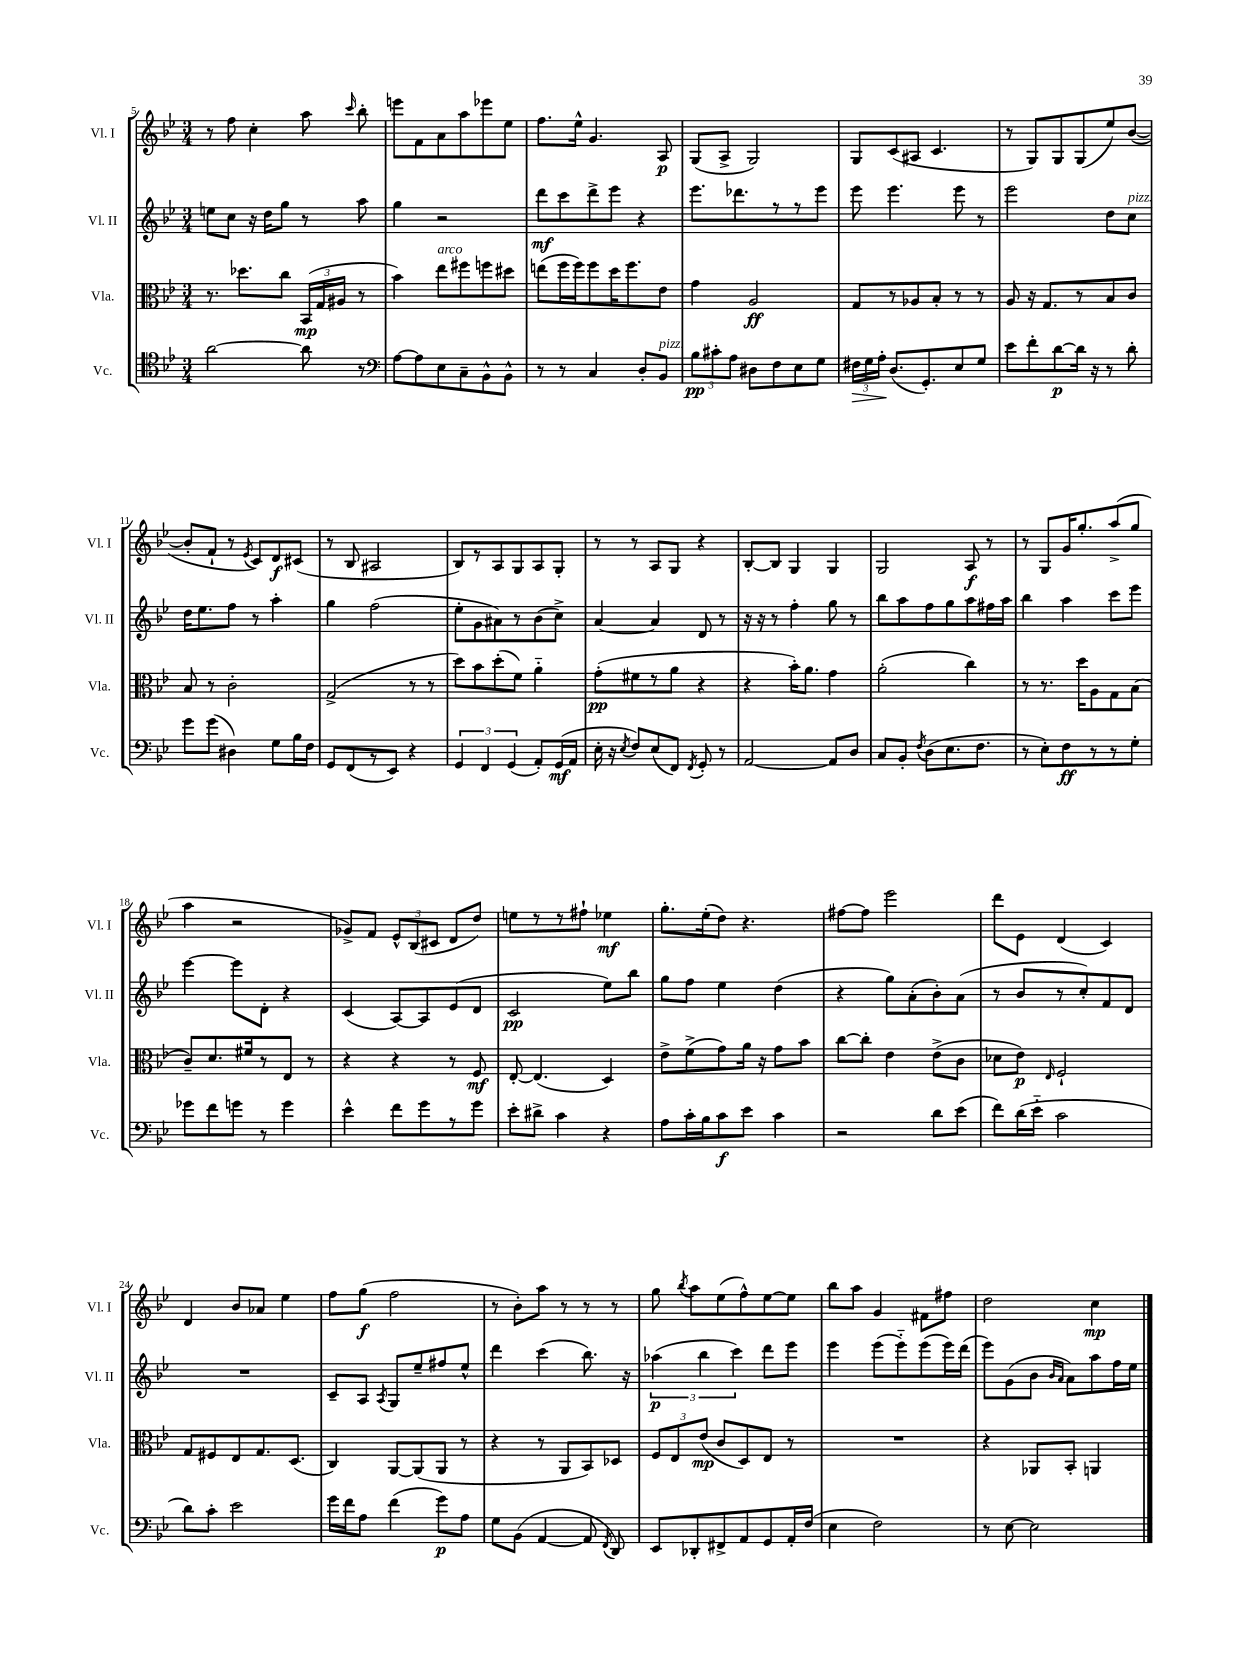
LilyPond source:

<<
\new StaffGroup <<
\new Staff = "s0" \with { instrumentName = "Vl. I" shortInstrumentName = "Vl. I" } {
    \clef treble \key bes \major \numericTimeSignature \time 3/4
    \autoBeamOff r8 f''8 c''4-. a''8 \grace { c'''16 } bes''8-. |
    e'''8[ f'8 a'8 a''8 ees'''8 ees''8] |
    f''8.[ ees''16]-^ g'4. a8\p |
    g8[( a8]-> g2) |
    g8[ c'8( ais8] c'4. |
    r8 g8[) g8 g8( ees''8) bes'8]~( |
    bes'8[-. f'8]-! r8 \acciaccatura { ees'8 } c'8[) d'8\f cis'8]( |
    r8 bes8 ais2 |
    bes8[) r8 a8 g8 a8 g8]-. |
    r8 r8 a8[ g8] r4 |
    bes8[~-. bes8] g4 g4 |
    g2 a8\f r8 |
    r8 g8[ g'16 g''8.-. a''8->( g''8] |
    a''4 r2 |
    ges'8[->) f'8] \tuplet 3/2 { ees'8[-^ bes8( cis'8] } d'8[ d''8]) |
    e''8[ r8 r8 fis''8]-! ees''4\mf |
    g''8.[-. ees''16-.( d''8]) r4. |
    fis''8[~ fis''8] ees'''2 |
    d'''8[ ees'8] d'4( c'4) |
    d'4 bes'8[ aes'8] ees''4 |
    f''8[ g''8]\f( f''2 |
    r8 bes'8[-.) a''8] r8 r8 r8 |
    g''8 \acciaccatura { bes''8 } a''8[ ees''8( f''8-^) ees''8~ ees''8] |
    bes''8[ a''8] g'4 fis'8[ fis''8] |
    d''2 c''4\mp \bar "|." |
}
\new Staff = "s1" \with { instrumentName = "Vl. II" shortInstrumentName = "Vl. II" } {
    \clef treble \key bes \major \numericTimeSignature \time 3/4
    \autoBeamOff e''8[ c''8] r16 d''16[ g''8] r8 a''8 |
    g''4 r2 |
    d'''8[\mf c'''8 d'''8-> ees'''8] r4 |
    ees'''8.[ des'''8. r8 r8 ees'''8] |
    ees'''8 ees'''4. ees'''8 r8 |
    ees'''2 d''8[ c''8]^\markup { \italic "pizz." } |
    d''16[ ees''8. f''8] r8 a''4-. |
    g''4 f''2( |
    ees''8[-. g'8 ais'8) r8 bes'8( c''8]->) |
    a'4~ a'4 d'8 r8 |
    r16 r16 r8 f''4-. g''8 r8 |
    bes''8[ a''8 f''8 g''8 a''8 fis''16 a''16] |
    bes''4 a''4 c'''8[ ees'''8] |
    ees'''4~ ees'''8[ d'8]-. r4 |
    c'4( a8[~) a8 ees'8( d'8] |
    c'2\pp ees''8[) bes''8] |
    g''8[ f''8] ees''4 d''4( |
    r4 g''8[) a'8-.( bes'8-.) a'8]( |
    r8 bes'8[ r8 c''8-.) f'8 d'8] |
    R2. |
    c'8[-- a8] \acciaccatura { a8 } g8[ ees''8-- fis''8 ees''8]-^ |
    d'''4 c'''4( bes''8.) r16 |
    \tuplet 3/2 { aes''4\p( bes''4 c'''4) } d'''8[ ees'''8] |
    ees'''4 ees'''8[( ees'''8-_) ees'''8( ees'''16) d'''16]( |
    ees'''8[) g'8( bes'8] \grace { bes'16[ a'16] } a'8[) a''8 f''16 ees''16] \bar "|." |
}
\new Staff = "s2" \with { instrumentName = "Vla." shortInstrumentName = "Vla." } {
    \clef alto \key bes \major \numericTimeSignature \time 3/4
    \autoBeamOff r8. des''8.[ c''8] \tuplet 3/2 { bes,16[\mp( g16 ais16] } r8 |
    bes'4) ees''8[^\markup { \italic "arco" } fis''8 f''8 dis''8] |
    e''8[( f''16 f''16) f''8 d''16 f''8. ees'8] |
    g'4 a2\ff |
    g8[ r8 aes8 bes8]-. r8 r8 |
    a8 r16 g8.[ r8 bes8 c'8] |
    bes8 r8 c'2-. |
    g2->( r8 r8 |
    d''8[) bes'8 d''8-.( f'8]) a'4-_ |
    g'8[-.\pp( fis'8 r8 a'8] r4 |
    r4 bes'16[-.) a'8.] g'4 |
    a'2-.( c''4) |
    r8 r8. d''16[ a8 g8 bes8]( |
    c'8[--) d'8. fis'16 r8 ees8] r8 |
    r4 r4 r8 f8\mf |
    ees8~-. ees4.( d4) |
    ees'8[-> f'8->( g'8) a'16] r16 g'8[ bes'8] |
    c''8[~ c''8]-. ees'4 ees'8[->( c'8] |
    des'8[ ees'8]\p) \grace { ees16 } f2-! |
    g8[ fis8 ees8 g8. d8.]( |
    c4) a,8[~ a,8( a,8] r8 |
    r4 r8 a,8[ bes,8) des8] |
    \tuplet 3/2 { f8[ ees8 ees'8]\mp( } c'8[ d8) ees8] r8 |
    R2. |
    r4 aes,8[ bes,8]-. a,4 \bar "|." |
}
\new Staff = "s3" \with { instrumentName = "Vc." shortInstrumentName = "Vc." } {
    \clef tenor \key bes \major \numericTimeSignature \time 3/4
    \autoBeamOff a'2~ a'8 r8 |
    \clef bass a8[~ a8 ees8 c8-- bes,8-^ bes,8]-^ |
    r8 r8 c4 d8[-. bes,8]^\markup { \italic "pizz." } |
    \tuplet 3/2 { bes8[\pp cis'8-. a8] } dis8[ f8 ees8 g8] |
    \tuplet 3/2 { fis16[\> g16 a16]-.\! } d8.[( g,8.-.) ees8 g8] |
    ees'8[ f'8-. d'8~\p d'16] r16 r8 d'8-. |
    g'8[ g'8]( dis4) g8[ bes16 f16] |
    g,8[ f,8( r8 ees,8]) r4 |
    \tuplet 3/2 { g,4 f,4 g,4( } a,8[-.) g,16\mf( a,16] |
    ees16-. r16 \acciaccatura { ees8 } f8[) ees8( f,8]) \acciaccatura { f,8 } g,8-. r8 |
    a,2~ a,8[ d8] |
    c8[ bes,8]-. \acciaccatura { f8 } d8[( ees8. f8.] |
    r8 ees8[-.) f8\ff r8 r8 g8]-. |
    ges'8[ f'8 g'8] r8 g'4 |
    ees'4-^ f'8[ g'8 r8 g'8] |
    ees'8[-. dis'8]-> c'4 r4 |
    a8[ c'16-. bes16 c'8\f ees'8] c'4 |
    r2 d'8[ ees'8]( |
    f'8[) d'16( ees'16]-_ c'2 |
    d'8[) c'8]-. ees'2 |
    g'16[ f'16 a8] f'4( g'8[\p) a8] |
    g8[ bes,8]( a,4~ a,8 \acciaccatura { f,8 } d,8) |
    ees,8[ des,8-. fis,8-> a,8 g,8 a,16-. f16]( |
    ees4 f2) |
    r8 ees8~ ees2 \bar "|." |
}
>>
>>
\layout { \context { \Score currentBarNumber = #5 } }
